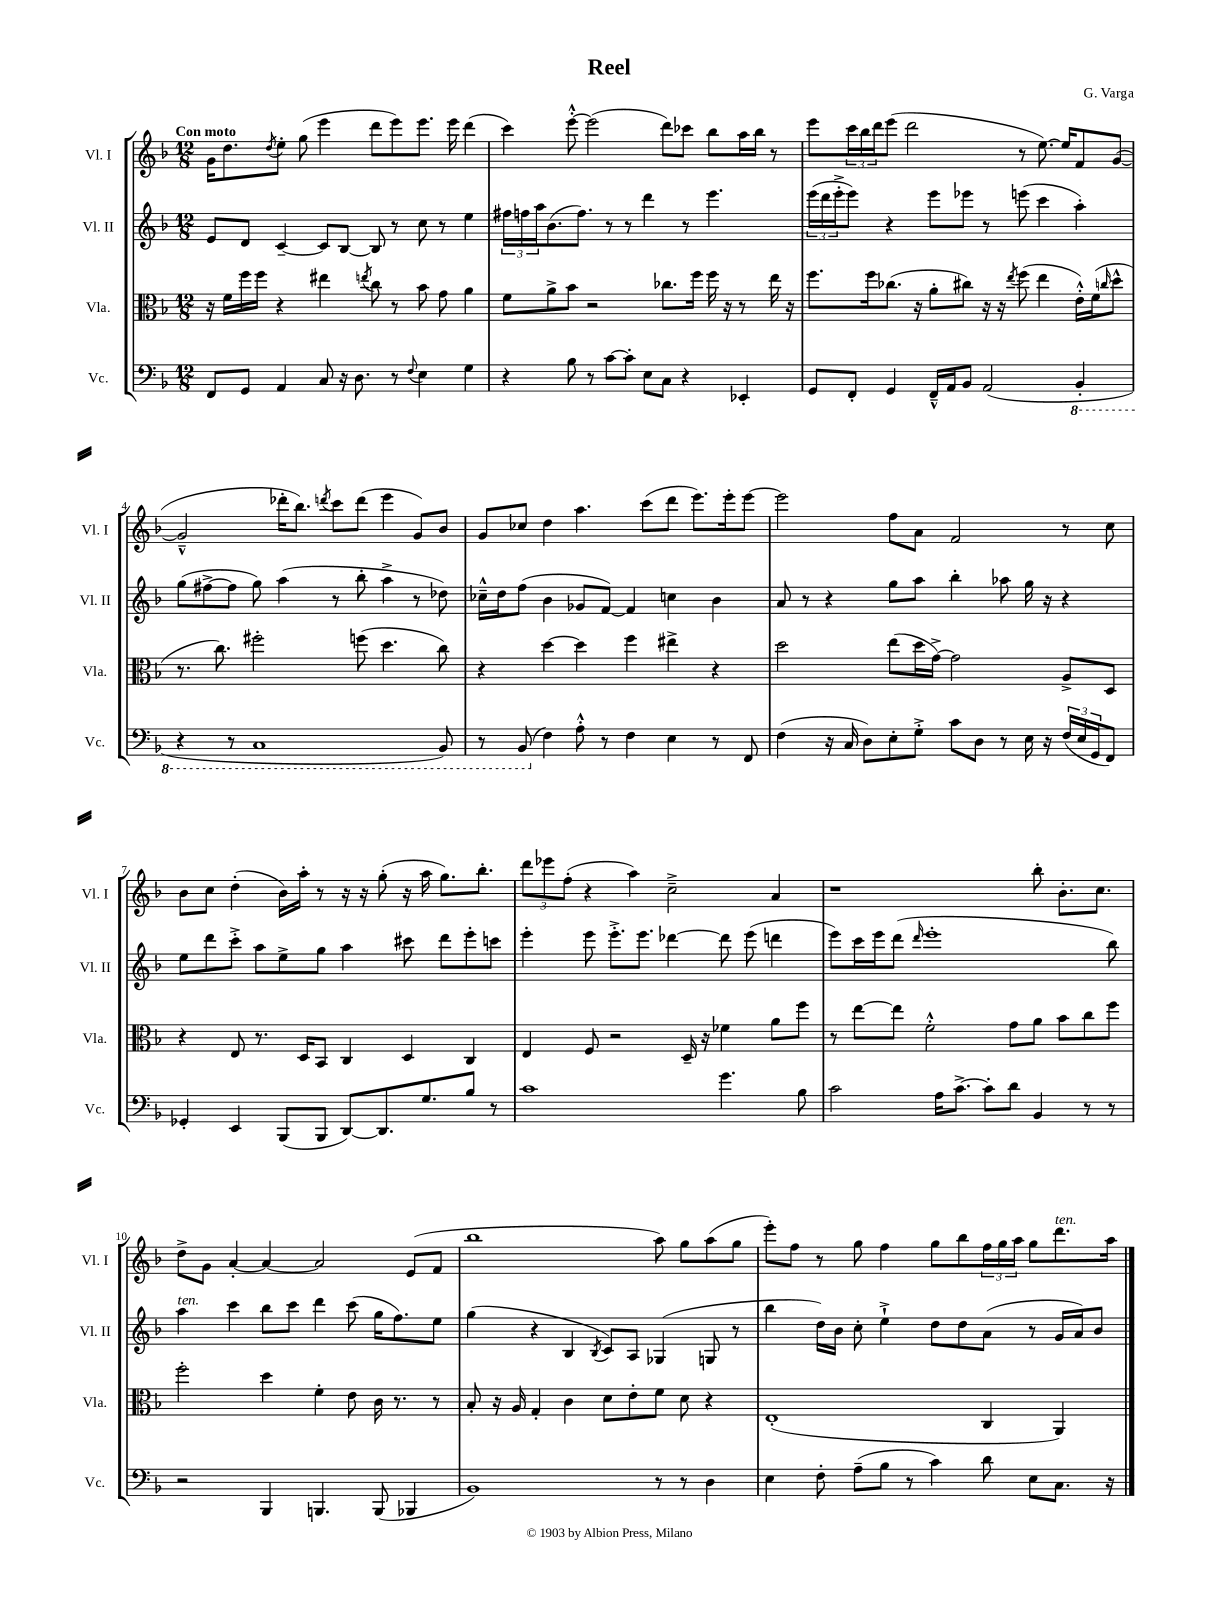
\header { title = "Reel" composer = "G. Varga" }
<<
\new StaffGroup <<
\new Staff = "s0" \with { instrumentName = "Vl. I" shortInstrumentName = "Vl. I" } {
    \clef treble \key f \major \numericTimeSignature \time 12/8 \tempo "Con moto"
    g'16 d''8. \acciaccatura { d''8 } e''8-. g''8( e'''4 d'''8 e'''8) e'''8. e'''16 d'''4( |
    c'''4) e'''8~-.-^ e'''2( d'''8) ces'''8 bes''8 a''16 bes''16 r8 |
    e'''8 \tuplet 3/2 { c'''16 bes''16 d'''16 } e'''8( d'''2 r8 e''8.~) e''16 f'8 g'8~( |
    g'2---^ des'''16-. bes''8.) \acciaccatura { d'''8 } c'''8 d'''8( e'''4 g'8) bes'8 |
    g'8 ces''8 d''4 a''4. c'''8( d'''8 e'''8.) e'''16-. e'''8~ |
    e'''2 f''8 a'8 f'2 r8 c''8 |
    bes'8 c''8 d''4-.( bes'16) a''16-. r8 r16 r16 g''8-.( r16 a''16 g''8.) bes''8.-. |
    \tuplet 3/2 { d'''8 ees'''8 f''8-.( } r4 a''4) c''2---> a'4 |
    r1 bes''8-. bes'8.-. c''8. |
    d''8-> g'8 a'4~-. a'4~ a'2 e'8( f'8 |
    bes''1 a''8) g''8 a''8( g''8 |
    e'''8-.) f''8 r8 g''8 f''4 g''8 bes''8 \tuplet 3/2 { f''16 g''16 a''16 } g''8 d'''8.^\markup { \italic "ten." } a''16 \bar "|." |
}
\new Staff = "s1" \with { instrumentName = "Vl. II" shortInstrumentName = "Vl. II" } {
    \clef treble \key f \major \numericTimeSignature \time 12/8
    e'8 d'8 c'4~-- c'8 bes8~ bes8 r8 c''8 r8 e''4 |
    \tuplet 3/2 { fis''16 f''16 a''16 } bes'8.( f''8.) r8 r8 d'''4 r8 e'''4. |
    \tuplet 3/2 { e'''16( d'''16 e'''16-.-> } e'''8) r4 e'''8 ees'''8 r8 e'''8( c'''4 a''4-.) |
    g''8( fis''8~-> fis''8 g''8) a''4( r8 bes''8-. a''4-> r8 des''8) |
    ces''16---^ d''16 f''8( bes'4 ges'8 f'8~) f'4 c''4 bes'4 |
    a'8 r8 r4 g''8 a''8 bes''4-. aes''8 g''16 r16 r4 |
    e''8 d'''8 c'''8-.-> a''8 e''8-> g''8 a''4 cis'''8 d'''8 e'''8-. c'''8 |
    e'''4-. e'''8 e'''8.-.-> e'''8. des'''4~ des'''8 e'''8( d'''4 |
    e'''8) c'''16 e'''16 d'''8( \grace { d'''16 } e'''1-. bes''8) |
    a''4^\markup { \italic "ten." } c'''4 bes''8 c'''8 d'''4 c'''8( g''16 f''8.) e''8 |
    g''4( r4 bes4 \acciaccatura { bes8 } c'8) a8 ges4( g8 r8 |
    bes''4 d''16) bes'16 c''8-. e''4-!-> d''8 d''8 a'8( r8 g'16 a'16) bes'8 \bar "|." |
}
\new Staff = "s2" \with { instrumentName = "Vla." shortInstrumentName = "Vla." } {
    \clef alto \key f \major \numericTimeSignature \time 12/8
    r16 f'16 f''16 f''16 r4 eis''4 \acciaccatura { e''8 } c''8 r8 bes'8 g'8 a'4 |
    f'8 a'8-> bes'8 r2 ces''8. f''16 f''16 r16 r8 e''16 r16 |
    f''8. f''16 ces''8.( r16 a'8-. cis''8) r16 r16 \acciaccatura { e''8 } f''8( e''4 e'16-.-^) f'16( \grace { c''16 } d''8-^ |
    r8. c''8.) fis''2-. f''8( d''4. c''8) |
    r4 d''4~ d''4 f''4 eis''4-> r4 |
    d''2 e''8( d''16 g'16~->) g'2 a8-> d8 |
    r4 e8 r8. d16 bes,8 c4 d4 c4 |
    e4 f8 r2 d16-- r16 fes'4 a'8 f''8 |
    r8 e''8~ e''8 f'2-.-^ g'8 a'8 bes'8 c''8 f''8 |
    f''2-. d''4 f'4-. e'8 c'16 r8. r8 |
    bes8-. r16 a16 g4-. c'4 d'8 e'8-. f'8 d'8 r4 |
    e1-.( c4 a,4) \bar "|." |
}
\new Staff = "s3" \with { instrumentName = "Vc." shortInstrumentName = "Vc." } {
    \clef bass \key f \major \numericTimeSignature \time 12/8
    f,8 g,8 a,4 c8 r16 d8. r8 \appoggiatura { f8 } e4 g4 |
    r4 bes8 r8 c'8~ c'8-. e8 c8 r4 ees,4-. |
    g,8 f,8-. g,4 f,16---^ a,16 bes,8 a,2( \ottava #-1 bes,,4-. |
    r4 r8 c,1 bes,,8) |
    r8 bes,,8( \ottava #0 f4) a8-.-^ r8 f4 e4 r8 f,8 |
    f4( r16 c16 d8) e8-. g8-.-> c'8 d8 r8 e16 r16 \tuplet 3/2 { f16( e16 g,16 } f,8) |
    ges,4-. e,4 bes,,8( bes,,8 d,8~) d,8. g8. bes8 r8 |
    c'1 g'4. bes8 |
    c'2 a16 c'8.~-> c'8-. d'8 bes,4 r8 r8 |
    r2 bes,,4 b,,4. b,,8( bes,,4 |
    bes,1) r8 r8 d4 |
    e4 f8-. a8--( bes8 r8 c'4) d'8 e8 c8. r16 \bar "|." |
}
>>
>>
